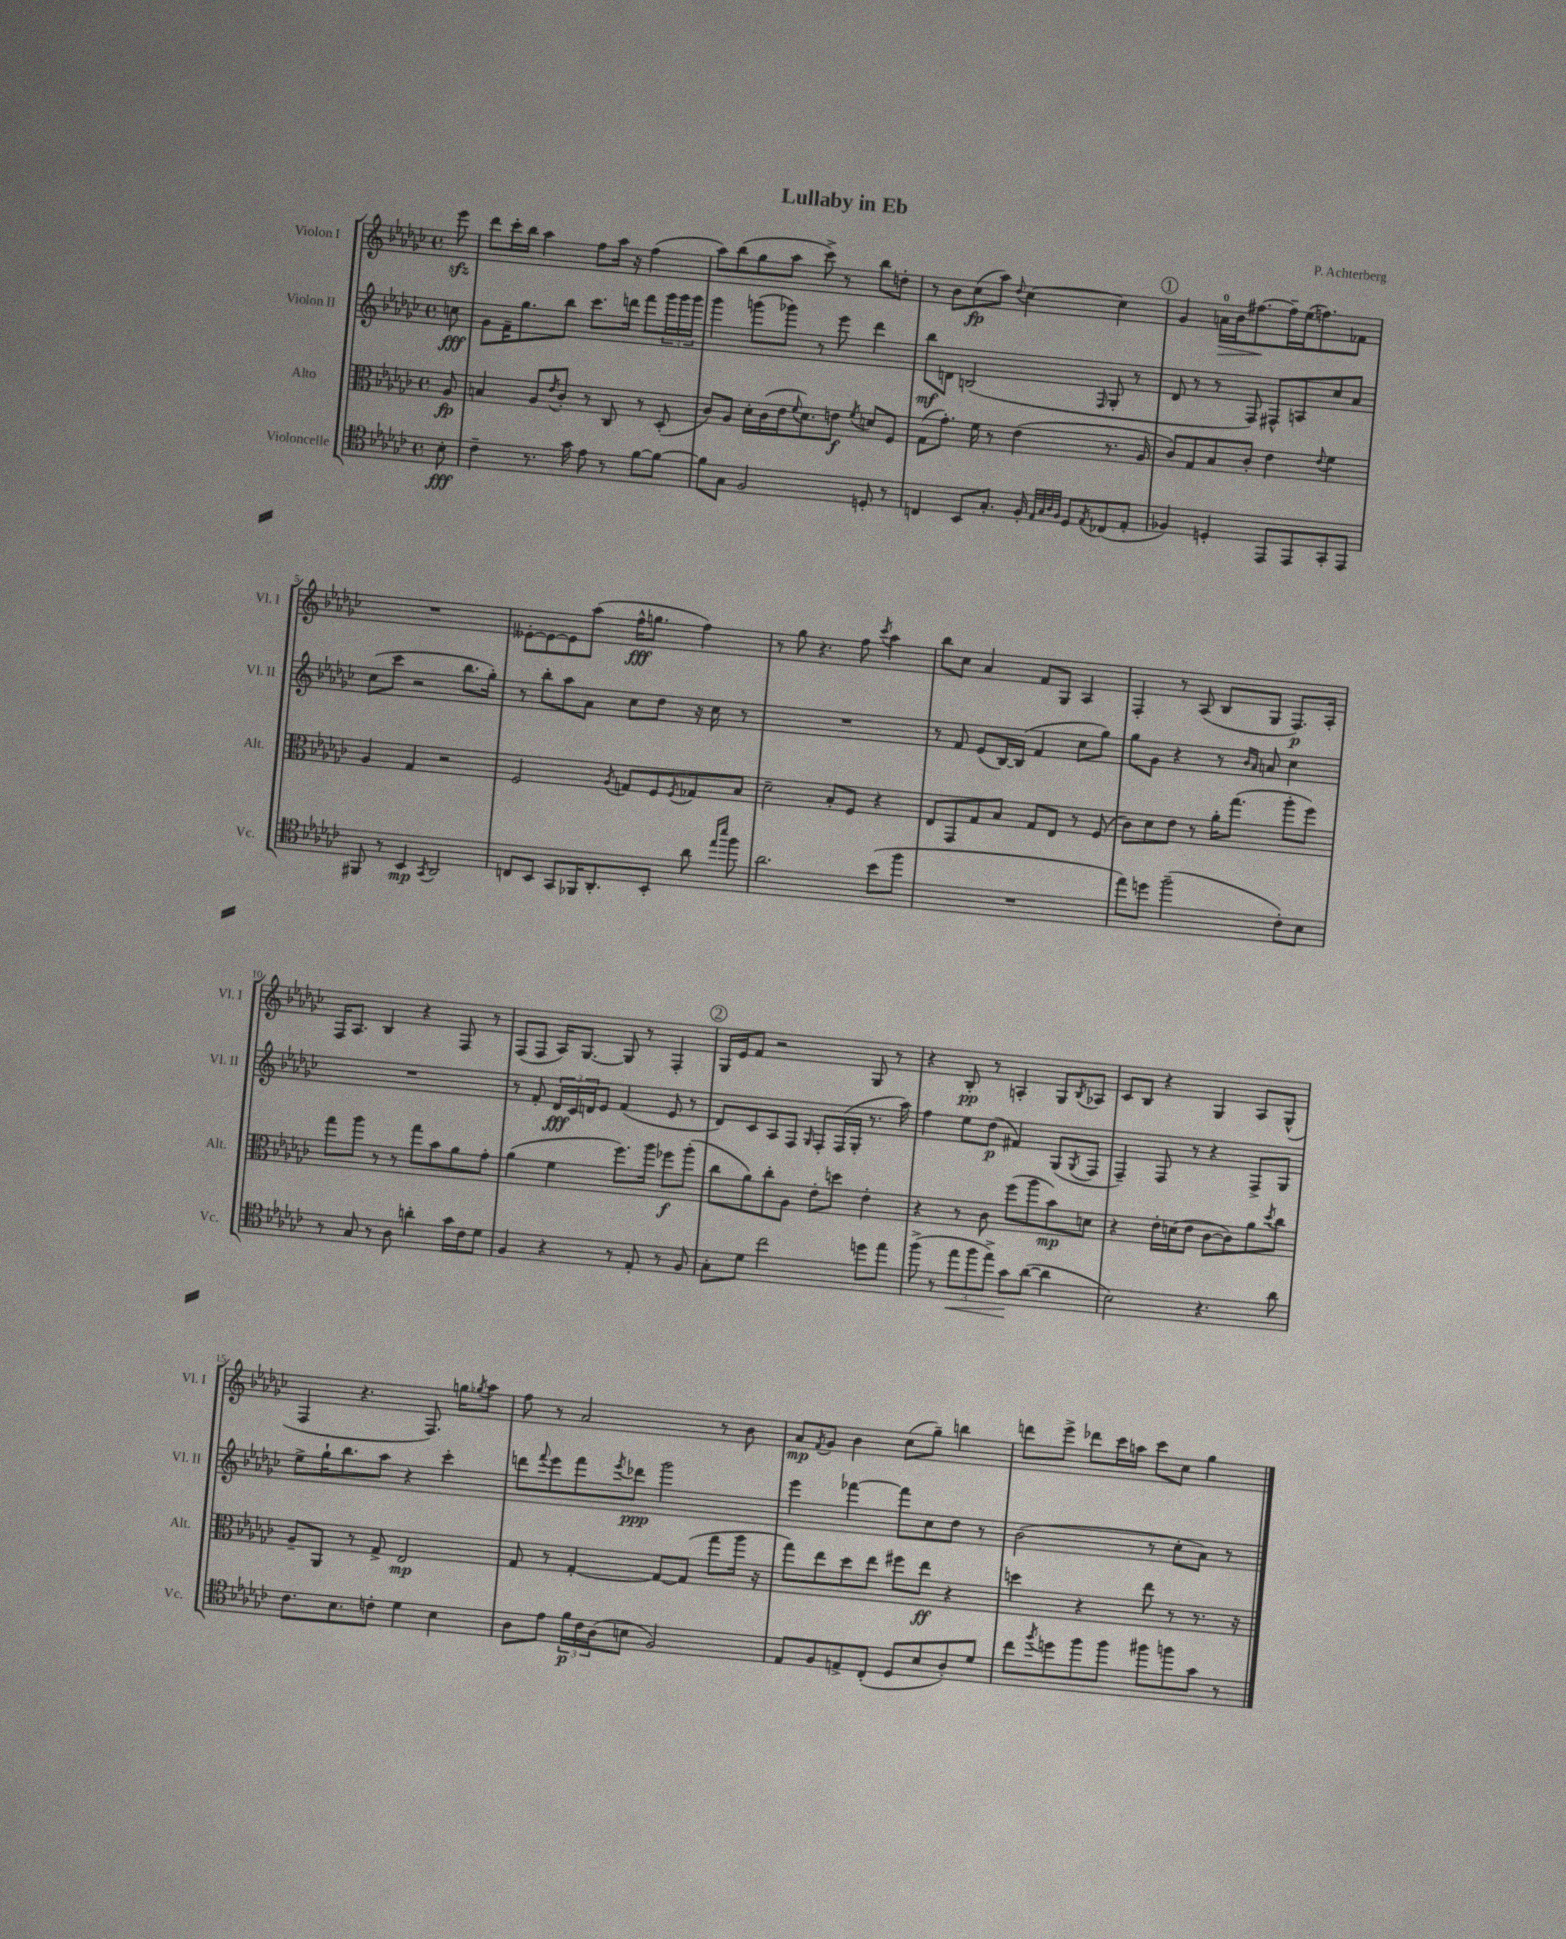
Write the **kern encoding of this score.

**kern	**kern	**kern	**kern
*staff4	*staff3	*staff2	*staff1
*clefC4	*clefC3	*clefG2	*clefG2
*k[b-e-a-d-g-c-]	*k[b-e-a-d-g-c-]	*k[b-e-a-d-g-c-]	*k[b-e-a-d-g-c-]
*M4/4	*M4/4	*M4/4	*M4/4
*met(c)	*met(c)	*met(c)	*met(c)
8B-'	8A-	8cc	8eee-
=	=	=	=
4c-~	4B	8g-	8ddd-
.	.	16f~	16ccc-'
.	.	8.gg-	16bb-
8.r	8A-	.	4aa-
.	8qe-	.	.
.	8c-'	8bb-	.
16g-	.	.	.
8e-	8r	8.ccc-	8ff
8r	8C-	.	16aa-
.	.	16ddd	16r
[8f	8r	8fff	(4ff
8f_	(8D-'	24ggg-	.
.	.	24ggg-	.
.	.	24ggg-	.
=	=	=	=
8f]	8c-)	4ggg-	8aa-)
8G-	8A-	.	(8bb-
2F	16d-'	(8ggg	8gg-
.	(16c-	.	.
.	16e-	8ggg-)	8aa-
.	8qqf	.	.
.	8.d-)	.	.
.	.	8r	8ccc-^)
.	8e	8eee-	8r
.	8qf	.	.
8D'	8d	4ddd-	8bb-
8r	8F	.	8dd'
=	=	=	=
4C	(8G-	8bb-	8r
.	8.g-')	8d	8b-
8BB-	.	(2B	(8cc-
.	16f	.	.
8.G-'	8r	.	8aa-)
.	.	.	8qqdd-
.	(4e-	.	[4cc-
16F'	.	.	.
32qqE-	.	.	.
32qqG-	.	.	.
32qqA-	.	.	.
32qqF	.	.	.
8D-	.	.	.
8qE-	.	16qqF	.
(8C-	8.r	8G-'	4cc-]
8E-'	.	8r	.
.	16A-	.	.
=	=	=	=
4F-)	8c-)	8d-	4g-
.	8G-	8r	.
4D'	8B-	8r	16a
.	.	.	16b-
.	8c-'	8F)	[8.ff#
8EE-	4e-	8F#^^	.
.	.	.	16ff#~]
8EE-	.	8A	(16ee-
.	.	.	8.ff)
.	8qqe-	.	.
8GG-'	4f	8cc-	.
8EE-	.	8a-	8f-
=	=	=	=
8FF#	4A-	(8cc-	1r
8r	.	8ccc-	.
4BB-	4G-	2r	.
8qGG-	.	.	.
2AA-	2r	.	.
.	.	8.bb-	.
.	.	16gg-')	.
=	=	=	=
8C	2F	8r	[8e--'
8BB-	.	8bb-'	8e--_
8GG-	.	8aa-	8e--]
16FF-	.	8a-	(8aa-
8.AA-'	.	.	.
.	8qA-	.	.
.	8G	8cc-	16ff^^
.	.	.	8.gg
8BB-'	8F	8dd-	.
.	8qF	.	.
8a-	8G-	16r	4ff)
.	.	16cc-	.
16qqee-	.	.	.
16qqbb-	.	.	.
8ff	8B-	8r	.
=	=	=	=
2.a-	2d-~	1r	8r
.	.	.	8gg-
.	.	.	4.r
.	8B-'	.	.
.	8F	.	8ff
.	.	.	8qccc-
(8b-	4r	.	4aa-
8ff	.	.	.
=	=	=	=
1r	8E-	8r	8bb-
.	8GG-	8f	8cc-
.	8G-	(8e-	4a-
.	8B-	[16B-)	.
.	.	(16B-]	.
.	8G-	4f	8f
.	8E-	.	8G-
.	8r	8cc-	4A-
.	(8F	8gg-)	.
=	=	=	=
8ee-)	8c-)	8gg-	4F'
8dd	8d-	8g-	.
(2ff~	8e-	4r	8r
.	8r	.	(8A-
.	16a-'	8r	8B-
.	(8.gg-	.	.
.	.	16qqb-	.
.	.	16qqa-	.
.	.	8a	8G-
8c-')	8aa-'	4cc-	8.F)
8B-	8ff)	.	.
.	.	.	16A-'
=	=	=	=
8r	8gg-	1r	16F
.	.	.	8.A-
8G-	8aa-	.	.
8r	8r	.	4B-
8A-	8r	.	.
4a'	8gg-	.	4r
.	8b-	.	.
16g-	8a-	.	8F
16c-	.	.	.
8d-	8g-'	.	8r
=	=	=	=
4F	(4a-	8r	(8F
.	.	8f'	8F
4r	4f	24d-	16A-)
.	.	24c-	.
.	.	.	[8.G-
.	.	24d	.
.	.	8e-	.
8r	8.ff)	(4f	8G-]
8E-'	.	.	8r
.	16aa-	.	.
8r	8ff-	8e-	4F'
8F	(8aa-'	8r	.
=	=	=	=
8G-'	8cc-	8d-)	16G-
.	.	.	16e-
8d-	8a-)	8c-	8f
2cc-	8cc-'	8A-	2r
.	8A-	8F	.
.	.	16qqG-	.
.	8e-'	8F'	.
.	8dd	(16F	.
.	.	16G-'	.
8dd	4e-'	8.r	8G-
8ee-	.	.	8r
.	.	16aa-)	.
=	=	=	=
(8ff^	4r	4ff	4r
8r	.	.	.
12ee-	8r	8ee-	8B-'
12ff	.	.	.
.	8c-	(8dd-	8r
12ee-^)	.	.	.
8g-	(8ff	4f#)	4A'
([8a-	8aa-	.	.
4a-]	8b-)	(8G-	8G-
.	.	8qG-	8qB-
.	8d	8F	8A-
=	=	=	=
2B-)	4r	4F~)	8c-
.	.	.	8B-
.	16e-'	8F	4r
.	(16d	.	.
.	8e-	8r	.
4.r	[8c-	4r	4G-
.	8c-])	.	.
.	8a-	8F^	8A-
.	8qdd-	.	.
8a-	8cc-	8G-	(8G-^^
=	=	=	=
8.c-	8A-~	8ee-^	4F
.	8AA-	16gg-`	.
8.B-	.	8.bb-	.
.	8r	.	4.r
8c'	8G-^	8aa-	.
4d-	2E-	4r	.
.	.	.	8.F)
4B-	.	4ccc-'	.
.	.	.	16gg
.	.	.	8qgg-
.	.	.	8aa-
=	=	=	=
8A-	8G-	8ddd	8ff
.	.	8qqfff	.
8e-	8r	8eee-	8r
24f	[4G-'	8fff	2a-
24c-	.	.	.
(24A-	.	.	.
.	.	8qeee-	.
8B	.	8ddd-	.
2F)	8G-_	2ggg-	.
.	(8G-]	.	.
.	8gg-	.	8r
.	16aa-	.	8b-
.	16r	.	.
=	=	=	=
8E-	8gg-)	4eee-	8a-
.	.	.	8qf
8F	8ee-	.	8g-
8E^	8dd-	[4fff-	4b-
(8C-'	8ee-	.	.
8D-	8ff#	8fff-]	(8cc-
8B-	8ee-	8cc-	8gg-~)
8A-')	4r	8dd-	4bb
8d-	.	8r	.
=	=	=	=
8cc-	4dd	(2b-	8ddd
8qff	.	.	.
8dd	.	.	8eee-^
8ff	4r	.	8ddd-
8ff	.	.	16ccc-
.	.	.	16aa
8ff#	8ee-	8r	8ccc-
8ff	8r	8cc-'	8cc-
8g-	8.r	8a-)	4gg-
8r	.	8r	.
.	16r	.	.
==	==	==	==
*-	*-	*-	*-
